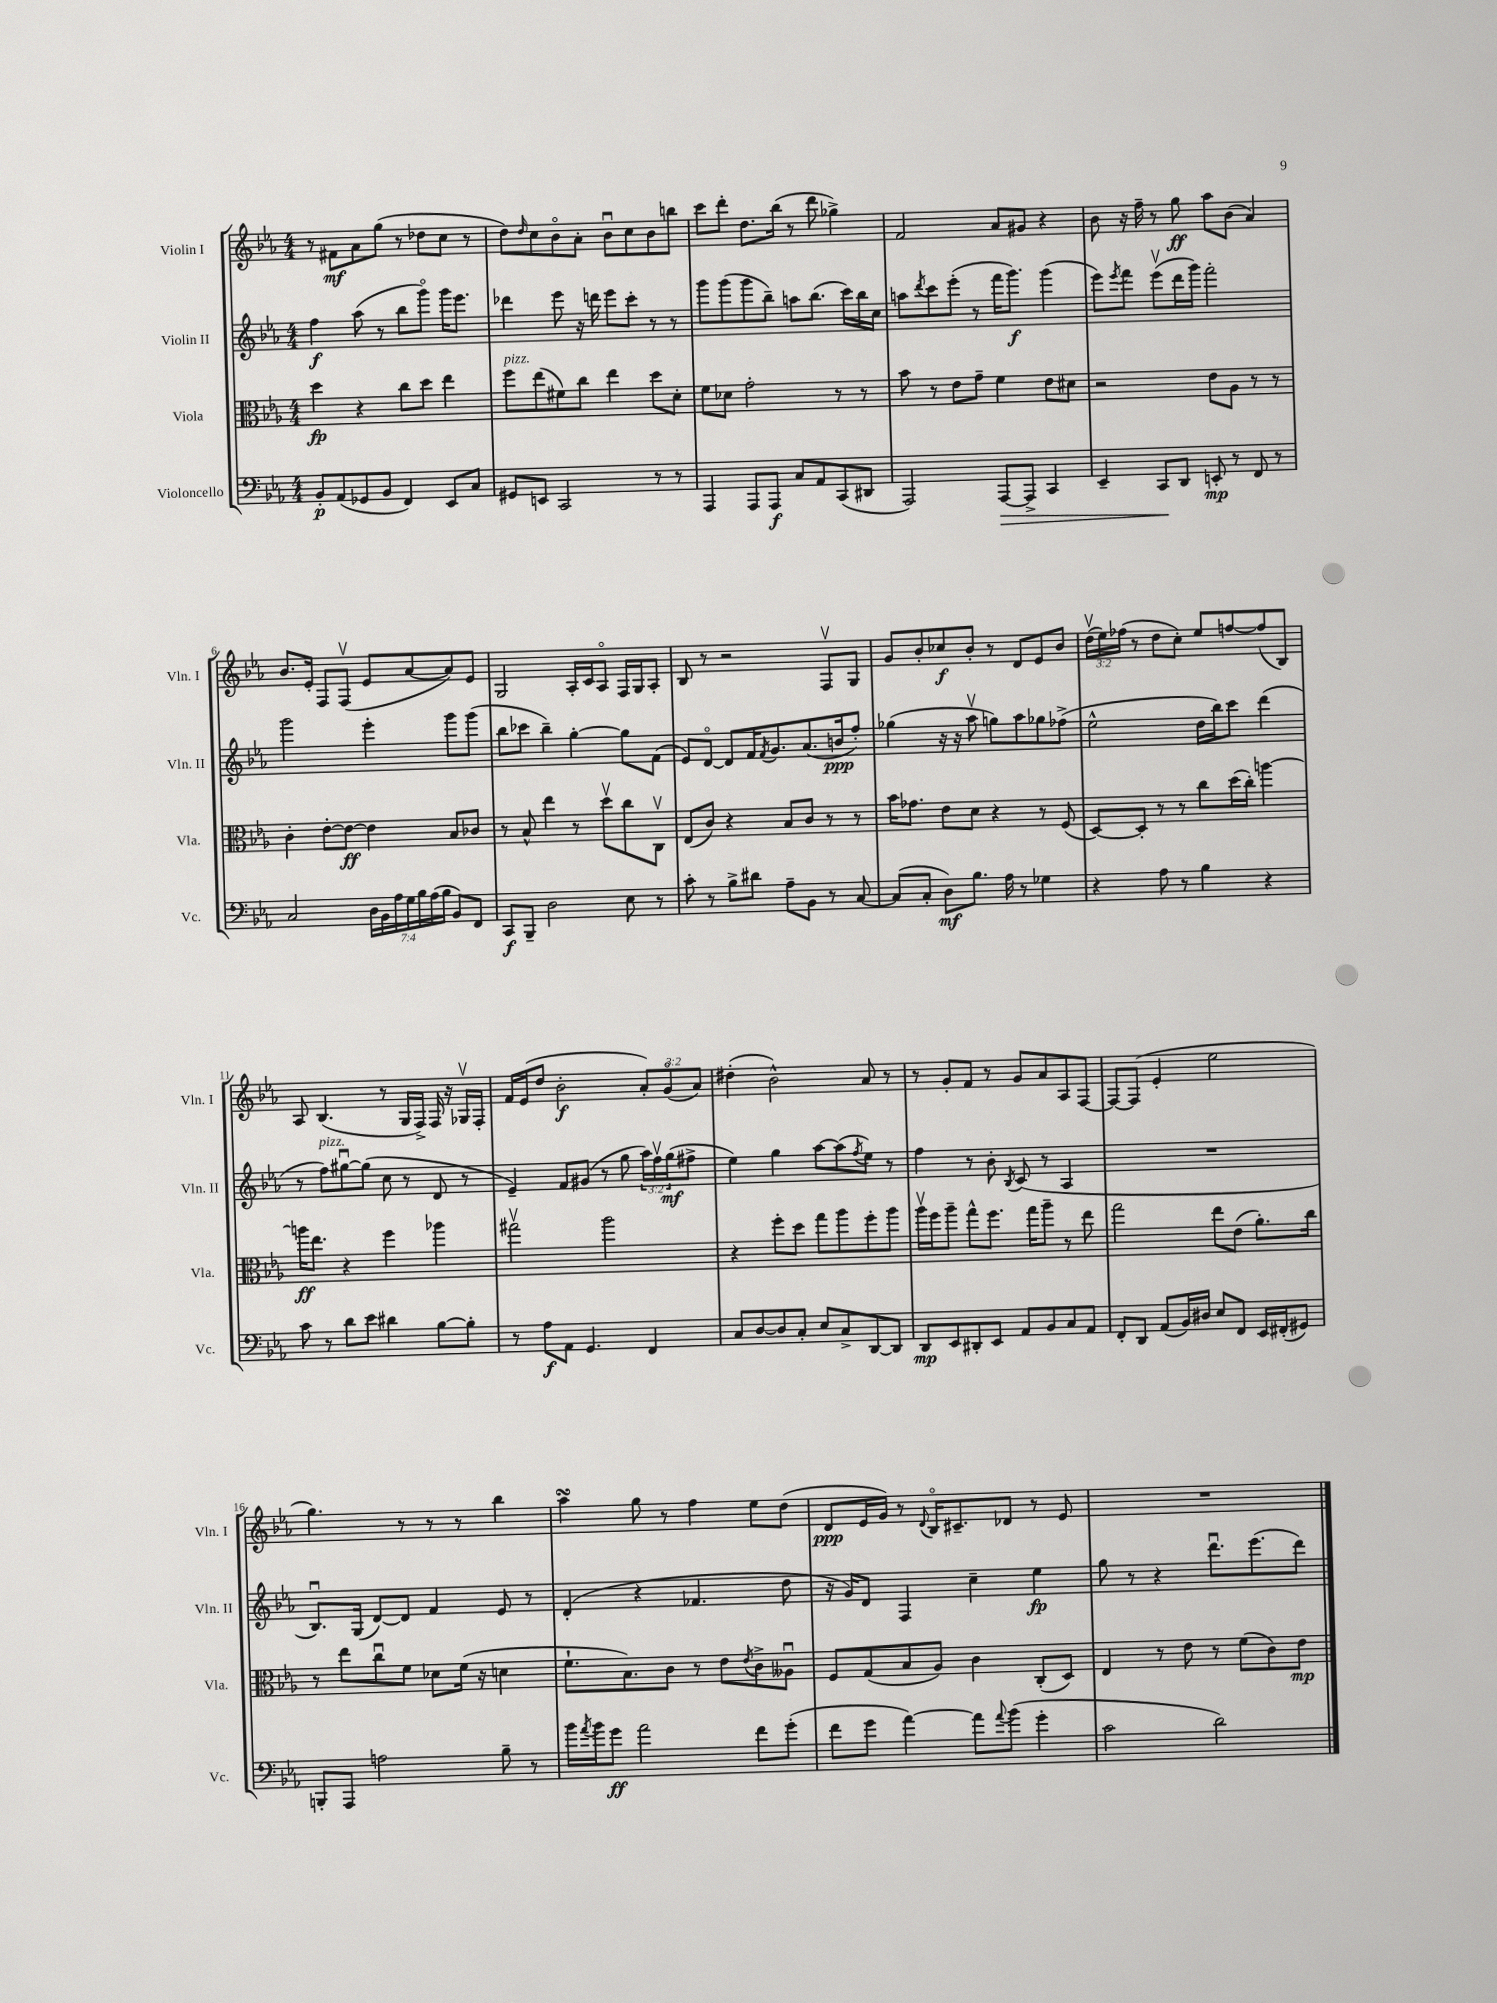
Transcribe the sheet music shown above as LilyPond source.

<<
\new StaffGroup <<
\new Staff = "s0" \with { instrumentName = "Violin I" shortInstrumentName = "Vln. I" } {
    \clef treble \key ees \major \numericTimeSignature \time 4/4 \override Staff.TupletNumber.text = #tuplet-number::calc-fraction-text
    r8 fis'8\mf aes'8 g''8( r8 des''8 c''8 r8 |
    d''8) \grace { d''16 } c''8 bes'8\flageolet aes'8-. bes'8\downbow c''8 bes'8 b''8 |
    c'''8 d'''8-. d''8. bes''16( r8 d'''8 ges''4->) |
    f'2 aes'8 gis'8 r4 |
    bes'8 r16 f''16-- r8 g''8\ff aes''8 bes'8( aes'4) |
    bes'8. ees'16-. f8 f8\upbow( ees'8 aes'8~ aes'8) ees'8 |
    g2 aes16-. c'16 aes8\flageolet f16 g16 aes8-. |
    bes8 r8 r2 f8\upbow g8 |
    g'8 bes'8-. ces''8\f bes'8-. r8 d'8 ees'8 bes'8 |
    \tuplet 3/2 { d''16\upbow( ees''16) fes''16( } r8 d''8 c''8-.) ees''8 f''8~ f''8( bes8) |
    aes8 bes4.( r8 g16 f16->) f16 r16 ges16\upbow f16-. |
    f'16 ees'16( d''8 bes'2-.\f \tuplet 3/2 { aes'8-.) g'8\flageolet( aes'8) } |
    dis''4-.( bes'2-^) aes'8 r8 |
    r8 g'8-. f'8 r8 g'8 aes'8 aes8 f8~ |
    f8~ f8( ees'4-. ees''2 |
    g''4.) r8 r8 r8 bes''4 |
    aes''4\turn g''8 r8 f''4 ees''8 d''8( |
    d'8\ppp ees'16 g'16) r8 \appoggiatura { d'8 } bes16\flageolet cis'8.-- des'8 r8 ees'8 |
    R1 \bar "|." |
}
\new Staff = "s1" \with { instrumentName = "Violin II" shortInstrumentName = "Vln. II" } {
    \clef treble \key ees \major \numericTimeSignature \time 4/4 \override Staff.TupletNumber.text = #tuplet-number::calc-fraction-text
    f''4\f aes''8( r8 bes''8 g'''8\flageolet) g'''16 ees'''8. |
    des'''4 ees'''8 r16 d'''16 ees'''8 c'''8-. r8 r8 |
    g'''8 g'''8( g'''8 bes''8--) a''8 bes''8.( c'''16) bes''16 c''16 |
    a''8 \acciaccatura { d'''8 } c'''8 ees'''8-.( r8 f'''16 g'''8.\f) g'''4( |
    ees'''8) \acciaccatura { ees'''8 } f'''8 ees'''8\upbow( d'''16 g'''16) f'''2-. |
    g'''2 ees'''4-. g'''8 g'''8( |
    bes''8 ces'''8 bes''4--) g''4~-. g''8 f'8( |
    ees'8) d'8~\flageolet d'8 f'16 \acciaccatura { f'8 } g'8. aes'8.( b'16\ppp f''8-.) |
    ges''4( r16 r16 aes''8\upbow g''8) aes''8 ges''8 fes''8->( |
    ees''2-^ d''16 bes''16) c'''8 d'''4( |
    r8 f''8^\markup { \italic "pizz." }) gis''8~\downbow gis''8( c''8 r8 d'8 r8 |
    ees'4--) f'8 gis'8( r8 g''8 \tuplet 3/2 { aes''16) f''16\upbow g''16\mf( } fis''8-> |
    ees''4) g''4 aes''8~ aes''8( \acciaccatura { f''8 } ees''8) r8 |
    f''4 r8 bes'8-. \acciaccatura { bes8 } c'8( r8 aes4 |
    R1 |
    bes8.\downbow) g16( d'8~) d'8 f'4 ees'8 r8 |
    d'4-.( r4 fes'4. d''8 |
    r16 g'16) d'8 f4 c''4-- ees''4\fp |
    g''8 r8 r4 d'''8.\downbow ees'''8.( d'''8) \bar "|." |
}
\new Staff = "s2" \with { instrumentName = "Viola" shortInstrumentName = "Vla." } {
    \clef alto \key ees \major \numericTimeSignature \time 4/4
    d''4\fp r4 c''8 d''8 ees''4 |
    f''8^\markup { \italic "pizz." } ees''8( fis'8) c''8 ees''4 d''8 d'8-. |
    f'8 des'8 g'2-. r8 r8 |
    bes'8 r8 ees'8 g'8-- f'4 ees'8 dis'8 |
    r2 ees'8 aes8 r8 r8 |
    c'4-. ees'8~-. ees'8~\ff ees'4 bes8 ces'8 |
    r8 bes8-^ ees''4 r8 d''8\upbow c''8 c8\upbow |
    ees8( c'8) r4 bes8 c'8 r8 r8 |
    bes'16 ges'8. ees'8 d'8 r4 r8 f8( |
    d8~) d8-. r8 r8 c''8 d''16( c''16-.) a''4~ |
    a''16\ff ees''8. r4 f''4 aes''4 |
    gis''2\upbow aes''2 |
    r4 f''8-. d''8 g''8 aes''8 f''8-. aes''8 |
    aes''16\upbow f''16 aes''8-- g''8-^ f''8. g''16 aes''8-- r8 ees''8 |
    g''2 ees''8 ees'8( aes'8.-.) c''16 |
    r8 ees''8 c''8\downbow f'8 des'8 f'16( r16 d'4 |
    f'8.-! bes8.) c'8 r8 ees'8 \acciaccatura { ees'8 } c'8-> aeses8\downbow |
    f8 g8( bes8 aes8) c'4 c8-.( d8) |
    ees4 r8 ees'8 r8 f'8( c'8) ees'8\mp \bar "|." |
}
\new Staff = "s3" \with { instrumentName = "Violoncello" shortInstrumentName = "Vc." } {
    \clef bass \key ees \major \numericTimeSignature \time 4/4 \override Staff.TupletNumber.text = #tuplet-number::calc-fraction-text
    bes,8-.\p aes,8( ges,8 bes,8 f,4) ees,8 c8 |
    gis,8 e,8 c,2 r8 r8 |
    aes,,4 aes,,8 aes,,8\f c8 aes,8 c,8( dis,8 |
    aes,,2) aes,,8~\> aes,,8-> c,4 |
    ees,4-- c,8\! d,8 e,8-.\mp r8 f,8 r8 |
    c2 \tuplet 7/4 { d16 bes,16 aes16 g16 bes16 aes16( bes16 } bes,8) f,8 |
    c,8\f bes,,8-- d2 ees8 r8 |
    c'8-. r8 bes8-> dis'8 aes8-- bes,8 r8 c8~ |
    c8( c8-. d8\mf) bes8. aes16 r8 ges4 |
    r4 aes8 r8 bes4 r4 |
    c'8 r8 d'8 ees'8 dis'4 bes8~ bes8-. |
    r8 aes8\f aes,8 g,4. f,4 |
    c8 d8~ d8 c8-. ees8 c8-> d,8~ d,8 |
    d,8\mp ees,8 dis,8-. ees,8 aes,8 bes,8 c8 aes,8 |
    f,8-. d,8 aes,8( bes,16) dis16 ees8 f,8 ees,16 fis,16-.( gis,8) |
    b,,8-. aes,,8 a2 bes8-- r8 |
    bes'16 \acciaccatura { aes'8 } bes'16 g'8\ff aes'2 f'8 g'8-.( |
    f'8 g'8 aes'4~) aes'8 \appoggiatura { aes'8 } bes'8( g'4-. |
    c'2 d'2) \bar "|." |
}
>>
>>
